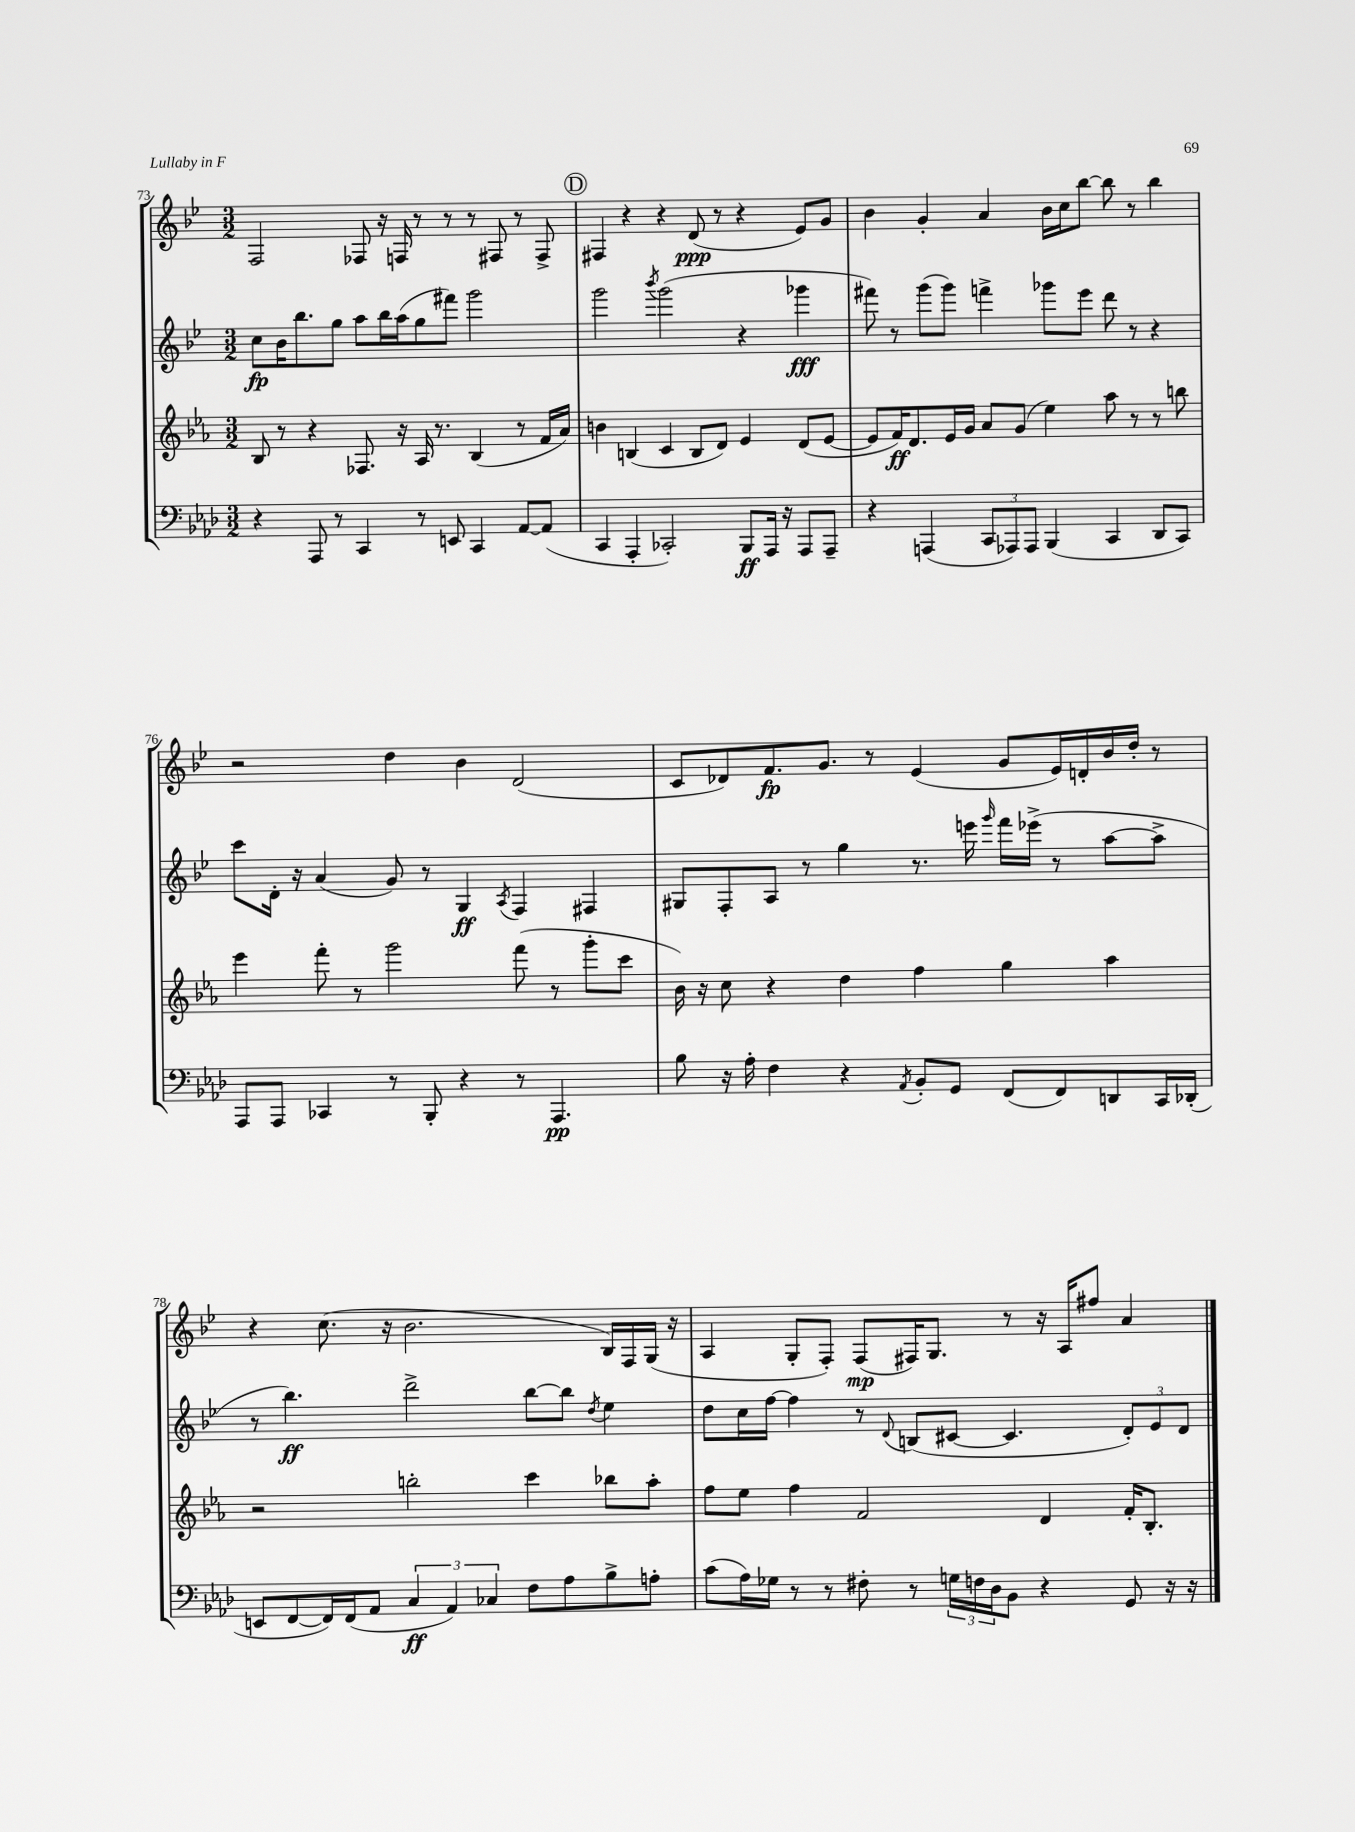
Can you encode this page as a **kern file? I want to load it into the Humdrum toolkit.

**kern	**kern	**kern	**kern
*staff4	*staff3	*staff2	*staff1
*clefF4	*clefG2	*clefG2	*clefG2
*k[b-e-a-d-]	*k[b-e-a-]	*k[b-e-]	*k[b-e-]
*M3/2	*M3/2	*M3/2	*M3/2
4r	8B-	8cc	2F
.	8r	16b-	.
.	.	8.bb-	.
8AAA-	4r	.	.
8r	.	8gg	.
4CC	8.F-	8aa	8F-
.	.	16bb-	16r
.	16r	(16aa	16F
8r	16A-	8gg	8r
.	8.r	.	.
8EE	.	8fff#)	8r
4CC	(4B-	2ggg	8r
.	.	.	8F#
[8AA-	8r	.	8r
(8AA-]	16f	.	8F#^
.	16a-)	.	.
=	=	=	=
4CC	4b	2ggg	4F#
4AAA-'	(4B	.	4r
.	.	8qbbb-	.
2CC-')	4c	(2ggg	4r
.	8B	.	(8d
.	8d)	.	8r
8BBB-	4e-	4r	4r
16AAA-	.	.	.
16r	.	.	.
8AAA-	(8d	4ggg-	8e-)
8AAA-~	[8e-	.	8g
=	=	=	=
4r	8e-]	8fff#)	4b-
.	16f)	8r	.
.	8.d	.	.
(4AAA	.	(8ggg	4g'
.	16e-	8ggg)	.
.	16g	.	.
12CC	8a-	4fff^	4a
12AAA-)	.	.	.
.	(8g	.	.
12AAA-	.	.	.
(4BBB-	4ee-)	8ggg-	16b-
.	.	.	16cc
.	.	8eee-	[8bb-
4CC	8aa-	8ddd	8bb-]
.	8r	8r	8r
8DD-	8r	4r	4bb-
8CC)	8bb	.	.
=	=	=	=
8AAA-	4eee-	8ccc	2r
8AAA-	.	16d'	.
.	.	16r	.
4CC-	8fff'	(4a	.
.	8r	.	.
8r	2ggg	8g)	4dd
8BBB-'	.	8r	.
4r	.	4G	4b-
.	.	8qA	.
8r	(8fff	4F	(2d
4.AAA-	8r	.	.
.	8ggg'	4F#	.
.	8ccc	.	.
=	=	=	=
8B-	16b-)	8G#	8c
.	16r	.	.
16r	8cc	8F'	8d-)
16A-'	.	.	.
4F	4r	8A	8.f
.	.	8r	.
.	.	.	8.g
4r	4dd	4gg	.
.	.	.	8r
8qAA-	.	.	.
8BB-'	4ff	8.r	(4e-
8GG	.	.	.
.	.	16eee	.
.	.	16qqggg	.
(8FF	4gg	16fff	8g
.	.	(16eee-^	.
8FF)	.	8r	16e-)
.	.	.	16d'
8DD	4aa-	[8aa	16b-
.	.	.	16dd'
16CC	.	8aa^]	8r
(16DD-'	.	.	.
=	=	=	=
8EE	2r	8r	4r
[8FF	.	4.bb-)	.
16FF])	.	.	(8.cc
(16FF	.	.	.
8AA-	.	.	.
.	.	.	16r
6C	2bb'	2ddd^	2.b-
6AA-)	.	.	.
6C-	.	.	.
8F	4ccc	[8bb-	.
8A-	.	8bb-]	.
.	.	8qdd	.
8B-^	8bb-	4ee-	16B-)
.	.	.	16F
8A'	8aa-'	.	(16G
.	.	.	16r
=	=	=	=
(8c	8ff	8dd	4A
16A-)	8ee-	16cc	.
16G-	.	[16ff	.
8r	4ff	4ff]	8G'
8r	.	.	8F')
8F#'	2f	8r	(8F
.	.	8qqd	.
8r	.	(8B	16F#)
.	.	.	8.G
24G	.	[8c#	.
24F	.	.	.
24D-	.	.	.
8BB-	.	4.c#]	8r
4r	4d	.	16r
.	.	.	16A
.	.	.	8ff#
8GG	16f'	12d')	4a
.	8.B-'	.	.
.	.	12e-	.
16r	.	.	.
.	.	12d	.
16r	.	.	.
==	==	==	==
*-	*-	*-	*-
